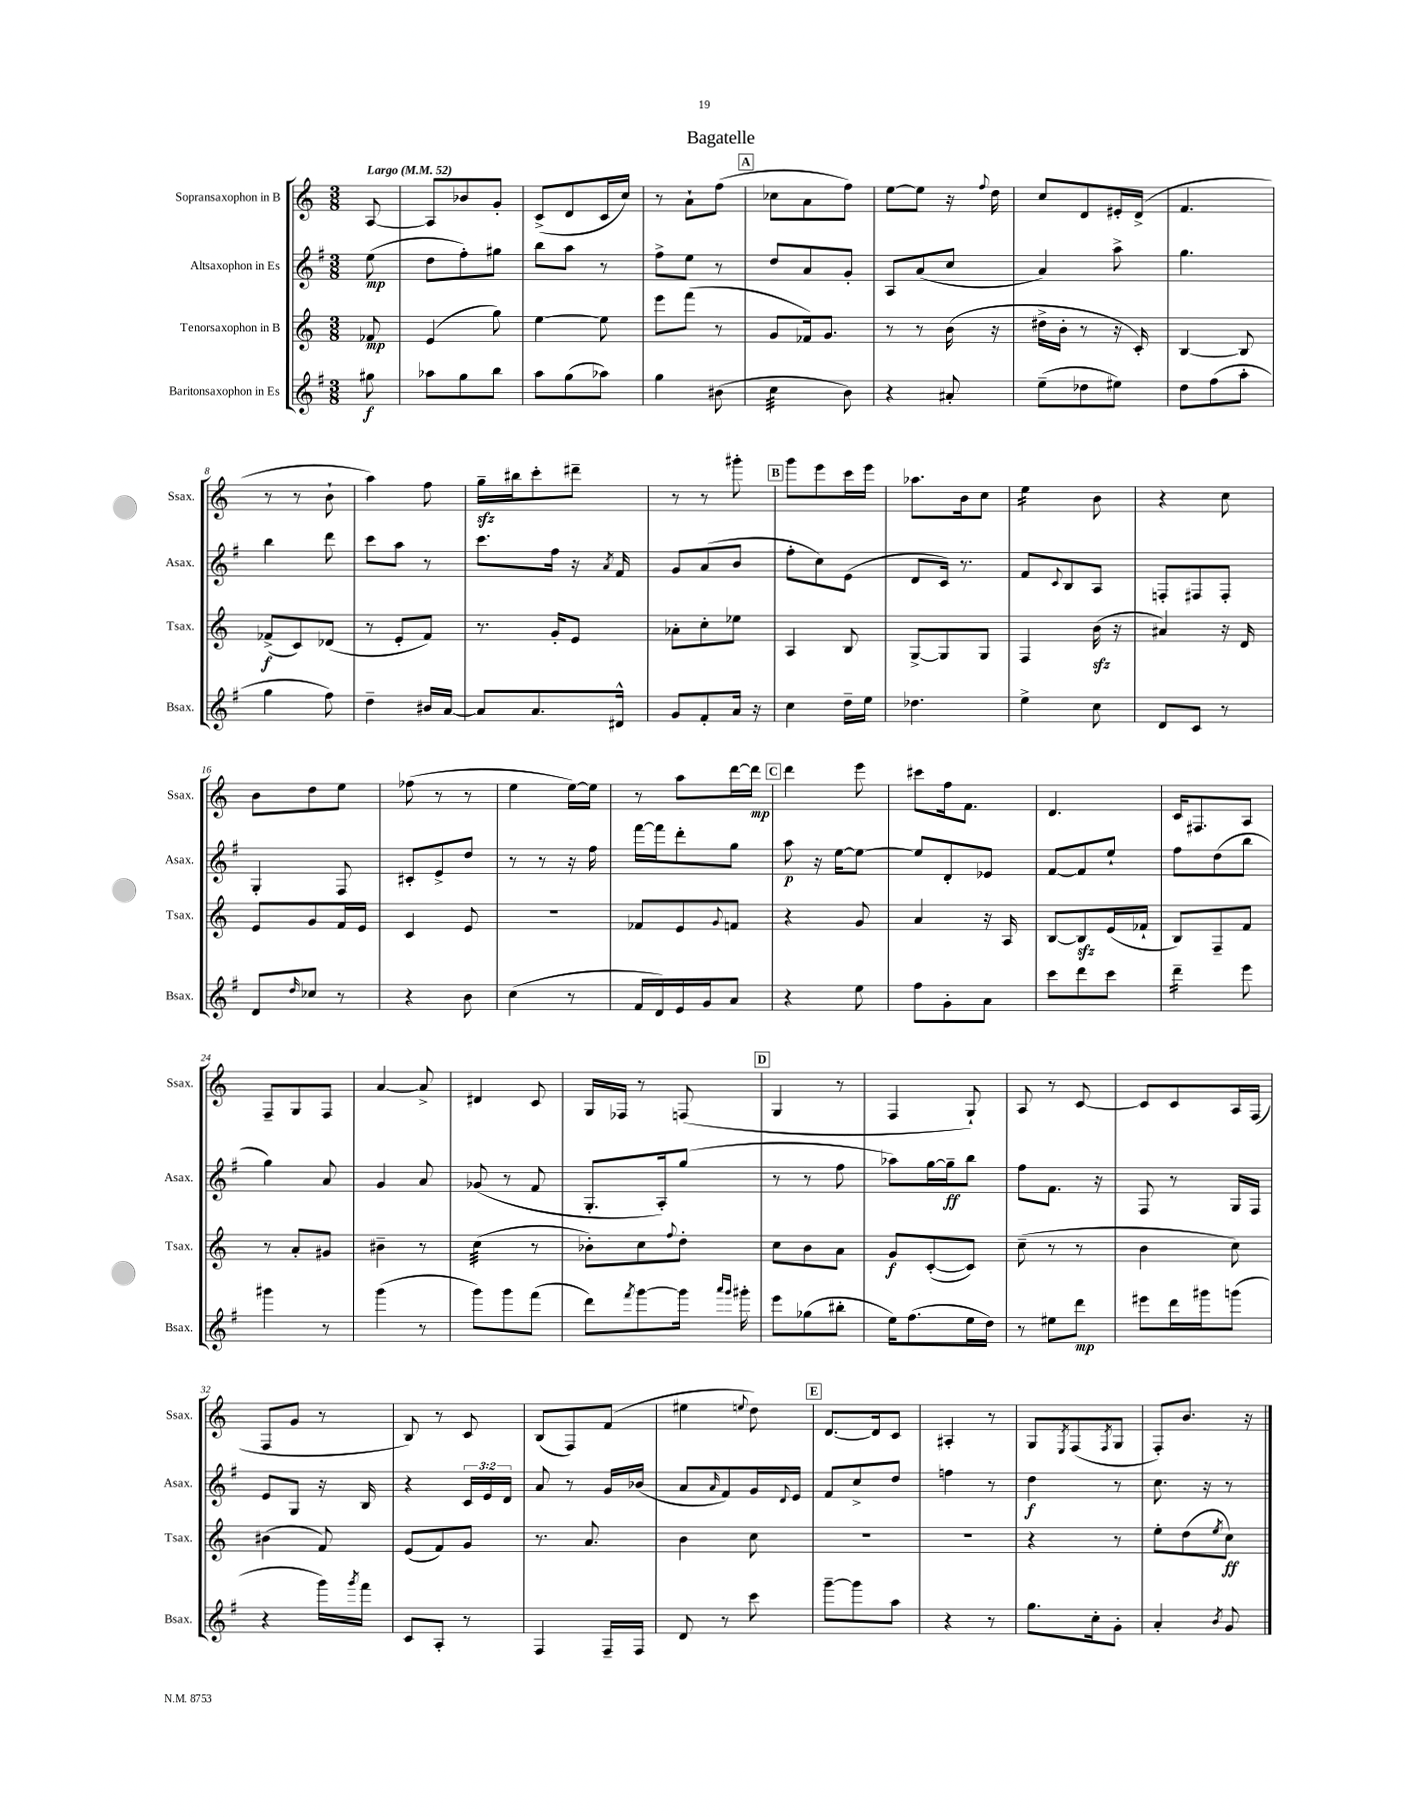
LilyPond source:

\header { title = "Bagatelle" }
<<
\new StaffGroup <<
\new Staff = "s0" \with { instrumentName = "Sopransaxophon in B" shortInstrumentName = "Ssax." } {
    \clef treble \key c \major \numericTimeSignature \time 3/8 \partial 8 \tempo "Largo" 4 = 52
    a8~ |
    a8 bes'8 g'8-. |
    c'8->( d'8 c'16 c''16) |
    r8 a'8-! f''8( |
    \mark \markup { \box "A" } ces''8 a'8 f''8) |
    e''8~ e''8 r16 \appoggiatura { f''8 } d''16 |
    c''8 d'8 eis'16-. d'16->( |
    f'4. |
    r8 r8 b'8-! |
    a''4) f''8 |
    g''16--\sfz bis''16 c'''8-. dis'''8-- |
    r8 r8 gis'''8-. |
    \mark \markup { \box "B" } g'''8 e'''8 c'''16 e'''16 |
    aes''8. b'16 c''8 |
    e''4:16 b'8 |
    r4 c''8 |
    b'8 d''8 e''8 |
    fes''8( r8 r8 |
    e''4 e''16~) e''16 |
    r8 a''8 d'''16~ d'''16\mp |
    \mark \markup { \box "C" } d'''4 e'''8 |
    cis'''8 f''16 f'8. |
    d'4. |
    c'16 fis8. a8 |
    f8-- g8 f8 |
    a'4~ a'8-> |
    dis'4 c'8 |
    g16 fes16 r8 f8( |
    \mark \markup { \box "D" } g4 r8 |
    f4 g8-!) |
    a8 r8 c'8~ |
    c'8 c'8 a16 f16( |
    f8 g'8 r8 |
    b8) r8 c'8 |
    b8( f8) f'8( |
    eis''4 \appoggiatura { e''8 } d''8) |
    \mark \markup { \box "E" } d'8.~ d'16 c'8 |
    ais4-. r8 |
    g8 \acciaccatura { e8 } f8( \acciaccatura { f8 } g8 |
    f8-.) b'8. r16 \bar "|." |
}
\new Staff = "s1" \with { instrumentName = "Altsaxophon in Es" shortInstrumentName = "Asax." } {
    \clef treble \key g \major \numericTimeSignature \time 3/8 \override Staff.TupletNumber.text = #tuplet-number::calc-fraction-text \partial 8
    e''8\mp( |
    d''8 fis''8-.) gis''8 |
    b''8 a''8 r8 |
    fis''8-> e''8 r8 |
    \mark \markup { \box "A" } d''8 a'8 g'8-. |
    a8 a'8( c''8 |
    a'4) a''8-> |
    g''4. |
    b''4 d'''8 |
    c'''8 a''8 r8 |
    c'''8. fis''16 r16 \acciaccatura { a'8 } fis'16 |
    g'8 a'8( b'8 |
    \mark \markup { \box "B" } fis''8-. c''8) e'8( |
    d'8 c'16) r8. |
    fis'8 \appoggiatura { c'8 } b8 a8 |
    f8-. fis8 fis8-. |
    g4-. fis8 |
    cis'8-. e'8-> d''8 |
    r8 r8 r16 fis''16 |
    fis'''16~ fis'''16 d'''8-. g''8 |
    \mark \markup { \box "C" } a''8\p r16 e''16~ e''8~ |
    e''8 d'8-. ees'8 |
    fis'8~ fis'8 e''8-! |
    fis''8 d''8( b''8 |
    g''4) a'8 |
    g'4 a'8 |
    ges'8( r8 fis'8 |
    g8.-. a16-.) g''8( |
    \mark \markup { \box "D" } r8 r8 fis''8 |
    aes''8) g''16~ g''16--\ff b''8 |
    fis''8 fis'8. r16 |
    fis8 r8 g16 fis16 |
    e'8 g8 r16 b16 |
    r4 \tuplet 3/2 { c'16 e'16 d'16 } |
    a'8 r8 g'16 bes'16( |
    a'8 \grace { a'16 } fis'8) g'16 \appoggiatura { d'8 } e'16 |
    \mark \markup { \box "E" } fis'8 c''8-> d''8 |
    f''4 r8 |
    d''4\f r8 |
    c''8. r16 r8 \bar "|." |
}
\new Staff = "s2" \with { instrumentName = "Tenorsaxophon in B" shortInstrumentName = "Tsax." } {
    \clef treble \key c \major \numericTimeSignature \time 3/8 \partial 8
    fes'8\mp |
    e'4( g''8) |
    e''4~ e''8 |
    e'''8 f'''8( r8 |
    \mark \markup { \box "A" } g'8 fes'16) g'8. |
    r8 r8 b'16( r16 |
    dis''16-> b'16-. r8 r16 c'16-.) |
    b4~ b8 |
    fes'8->\f( c'8) des'8( |
    r8 e'8-. f'8) |
    r8. g'16-. e'8 |
    aes'8-. c''8-. ees''8 |
    \mark \markup { \box "B" } a4 b8 |
    g8~-> g8 g8 |
    f4 b'16\sfz( r16 |
    ais'4) r16 d'16 |
    e'8 g'8 f'16 e'16 |
    c'4 e'8 |
    R4. |
    fes'8 e'8 \appoggiatura { g'8 } f'8 |
    \mark \markup { \box "C" } r4 g'8 |
    a'4 r16 a16 |
    b8~ b8\sfz e'16( fes'16-! |
    b8) f8-- f'8 |
    r8 a'8-. gis'8 |
    bis'4-- r8 |
    c''4:32( r8 |
    bes'8-.) c''8 \appoggiatura { f''8 } d''8-. |
    \mark \markup { \box "D" } c''8 b'8 a'8 |
    g'8\f c'8~-.( c'8) |
    c''8--( r8 r8 |
    b'4 c''8) |
    bis'4( f'8) |
    e'8( f'8) g'8 |
    r8. a'8. |
    b'4 c''8 |
    \mark \markup { \box "E" } R4. |
    R4. |
    r4 r8 |
    e''8-. d''8( \acciaccatura { e''8 } c''8\ff) \bar "|." |
}
\new Staff = "s3" \with { instrumentName = "Baritonsaxophon in Es" shortInstrumentName = "Bsax." } {
    \clef treble \key g \major \numericTimeSignature \time 3/8 \partial 8
    gis''8\f |
    aes''8 g''8 b''8 |
    a''8 g''8( aes''8) |
    g''4 bis'8( |
    \mark \markup { \box "A" } c''4:32 b'8) |
    r4 ais'8-. |
    e''8--( des''8 eis''8) |
    d''8 fis''8( a''8-. |
    g''4 fis''8) |
    d''4-- bis'16 a'16~ |
    a'8 a'8. dis'16-^ |
    g'8 fis'8-. a'16 r16 |
    \mark \markup { \box "B" } c''4 d''16-- e''16 |
    des''4. |
    e''4-> c''8 |
    d'8 c'8 r8 |
    d'8 \grace { d''16 } ces''8 r8 |
    r4 b'8 |
    c''4( r8 |
    fis'16 d'16) e'16 g'16 a'8 |
    \mark \markup { \box "C" } r4 e''8 |
    fis''8 g'8-. a'8 |
    c'''8 d'''8 c'''8 |
    d'''4:16-- e'''8 |
    gis'''4 r8 |
    g'''4( r8 |
    g'''8) g'''8 fis'''8( |
    d'''8) \acciaccatura { fis'''8 } g'''8~ g'''16 \grace { a'''16 g'''16 } gis'''16-. |
    \mark \markup { \box "D" } e'''8 ges''8( bis''8-. |
    e''16) fis''8.( e''16 d''16) |
    r8 eis''8 d'''8\mp |
    eis'''8 d'''16 gis'''16 g'''8( |
    r4 g'''16) \acciaccatura { g'''8 } fis'''16 |
    c'8 a8-. r8 |
    fis4 fis16-- fis16 |
    d'8 r8 c'''8 |
    \mark \markup { \box "E" } g'''8~-- g'''8 a''8 |
    r4 r8 |
    g''8. c''16-. g'8-. |
    a'4-. \acciaccatura { b'8 } g'8 \bar "|." |
}
>>
>>
